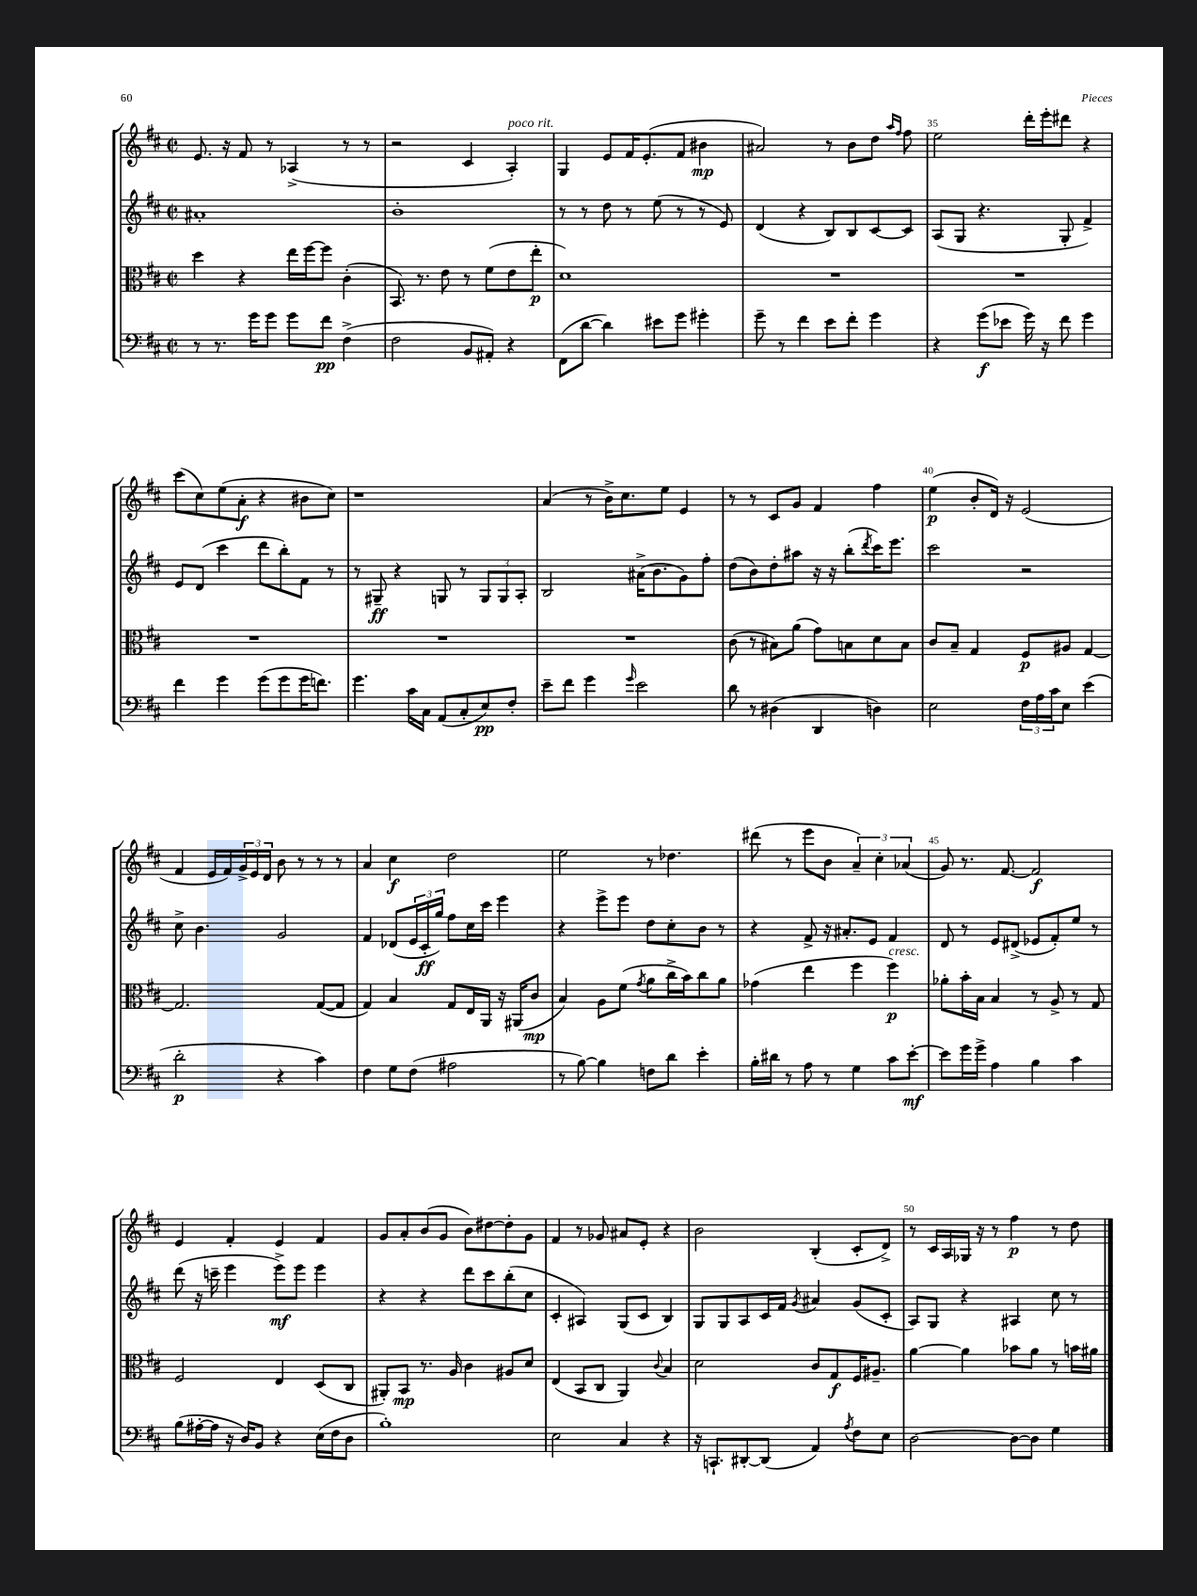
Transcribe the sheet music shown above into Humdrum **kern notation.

**kern	**kern	**kern	**kern
*staff4	*staff3	*staff2	*staff1
*clefF4	*clefC3	*clefG2	*clefG2
*k[f#c#]	*k[f#c#]	*k[f#c#]	*k[f#c#]
*M2/2	*M2/2	*M2/2	*M2/2
*met(c|)	*met(c|)	*met(c|)	*met(c|)
8r	4dd	1a#'	8.e
8.r	.	.	.
.	.	.	16r
.	4r	.	8f#
16g	.	.	.
8g	.	.	8r
8g	16ee	.	(4A-^
.	[16ff#	.	.
8f#	8ff#]	.	.
(4F#^	(4c#'	.	8r
.	.	.	8r
=	=	=	=
2F#	8.BB)	1b'	2r
.	8.r	.	.
.	8e	.	.
8BB	8r	.	4c#
8AA#')	(8f#	.	.
4r	8e	.	4A')
.	8ee'	.	.
=	=	=	=
(8FF#	1d)	8r	4G
[8d	.	8r	.
4d])	.	8dd	8e
.	.	8r	16f#
.	.	.	(8.e'
8e#	.	(8ee	.
8g	.	8r	8f#
4g#'	.	8r	4b#
.	.	8e)	.
=	=	=	=
8g~	1r	(4d	2a#)
8r	.	.	.
4f#	.	4r	.
8e	.	8B)	8r
8f#'	.	8B	8b
4g	.	[8c#	8dd
.	.	.	16qqaa
.	.	.	16qqff#
.	.	8c#]	8ff#
=	=	=	=
4r	1r	(8A	2ee
.	.	8G	.
(8g	.	4.r	.
8e-	.	.	.
16g)	.	.	16ddd'
16r	.	.	16eee'
8f#	.	8G'	8ddd#
4g	.	4f#^)	4r
=	=	=	=
4f#	1r	8e	(8ccc#
.	.	(8d	8cc#)
4g	.	4ccc#	(8ee
.	.	.	8a'
(8g	.	8ddd	4r
8g	.	8bb')	.
16g	.	8f#	8b#
8.f)	.	.	.
.	.	8r	8cc#)
=	=	=	=
4.g	1r	8r	1r
.	.	8G#~	.
.	.	4r	.
16c#	.	.	.
16C#	.	.	.
(8AA	.	8G	.
8C#'	.	8r	.
8E)	.	12G	.
.	.	12G	.
8F#'	.	.	.
.	.	12A'	.
=	=	=	=
8e~	1r	2B	(4a
8f#	.	.	.
4g	.	.	8r
.	.	.	16b^)
.	.	.	8.cc#
16qqg	.	.	.
2e	.	(16a#^	.
.	.	8.b	.
.	.	.	8ee
.	.	8g)	4e
.	.	8ff#'	.
=	=	=	=
8d	(8c#	(8dd	8r
8r	8r	8b)	8r
(4D#	8B#)	8dd'	8c#
.	(8a	8aa#	8g
4DD	8g)	16r	4f#
.	.	16r	.
.	8B	(8bb'	.
.	.	8qddd	.
4D)	8d	16ccc#)	4ff#
.	.	8.eee	.
.	8B	.	.
=	=	=	=
2E	8c#	2ccc#	(4ee
.	8B~	.	.
.	4G	.	8b'
.	.	.	16d)
.	.	.	16r
24F#	8F#	2r	(2e
24A	.	.	.
24c#	.	.	.
8E	8A#	.	.
(4e	[4G	.	.
=	=	=	=
2d'	2.G]	8cc#^	4f#
.	.	4.b	.
.	.	.	16e
.	.	.	16f#)
.	.	.	24g^
.	.	.	24e
.	.	.	24d
4r	.	2g	8b
.	.	.	8r
4c#)	([8G	.	8r
.	8G]	.	8r
=	=	=	=
4F#	4G)	4f#	4a
8G	4B	(8d-	4cc#
(8F#	.	24e	.
.	.	24c#'	.
.	.	24gg)	.
2A#	8G	8ff#	2dd
.	16E	16cc#	.
.	16AA	16ccc#	.
.	16r	4eee	.
.	(16AA#	.	.
.	8c#	.	.
=	=	=	=
8r	4B)	4r	2ee
[8B)	.	.	.
4B]	8A	8eee^	.
.	(8f#	8eee	.
.	8qg	.	.
8F	8a	8dd	8r
8d	16cc#^	8cc#'	4.dd-
.	16b)	.	.
4e'	8cc#	8b	.
.	8a	8r	.
=	=	=	=
16B'	(4g-	4r	(8ddd#
16d#	.	.	.
8r	.	.	8r
8A	4ee	8f#^	8eee
8r	.	16r	8b
.	.	8.a#'	.
4G	4ff#	.	6a~)
.	.	8e	.
.	.	.	6cc#'
8c#	4ff#)	4f#	.
.	.	.	(6a-
[8e'	.	.	.
=	=	=	=
8e]	8a-'	8d	8g)
16g	16b'	8r	8.r
16g^	16B	.	.
4A	4B	8e	.
.	.	.	[8.f#
.	.	(8d#^	.
4B	8r	8e-	2f#]
.	8A^	8f#')	.
4c#	8r	8ee	.
.	8G	8r	.
=	=	=	=
(8B	2F#	(8ddd	4e
[16A#'	.	16r	.
16A#]	.	16ccc~	.
16r	.	4eee	4f#'
16D)	.	.	.
8BB	.	.	.
4r	4E	8eee^)	4e
.	.	8eee	.
(16E	(8D	4eee	4f#
16F#	.	.	.
8D	8C#	.	.
=	=	=	=
1B')	8AA#')	4r	8g
.	8BB	.	8a'
.	8.r	4r	(8b
.	.	.	8g
.	16A	.	.
.	4c#	8ddd	8b)
.	.	8ccc#	[8dd#
.	8A#	(8bb'	8dd#']
.	8d	8cc#	8g
=	=	=	=
2E	(4E	4c#'	4f#
.	8BB	4A#)	8r
.	8C#	.	8g-
4C#	4AA)	(8G	8a#
.	.	8c#	8e'
.	8qqc#	.	.
4r	4B	4B)	4r
=	=	=	=
16r	2d	8G	2b
8.CC`	.	.	.
.	.	8G	.
[8DD#'	.	8A	.
(8DD#]	.	16c#	.
.	.	16f#	.
.	.	8qg	.
4AA)	8c#	4a#	(4B'
.	8G	.	.
8qA	.	.	.
8F#	16F#	(8g	8c#'
.	8.A#~	.	.
8E	.	8c#'	8d^)
=	=	=	=
[2D	[4a	8A)	8r
.	.	8G	16c#
.	.	.	16A
.	4a]	4r	16G-
.	.	.	16r
.	.	.	8r
8D_	8b-	4A#	4ff#
8D]	8a	.	.
4G	8r	8cc#	8r
.	16b	8r	8dd
.	16a#	.	.
==	==	==	==
*-	*-	*-	*-
